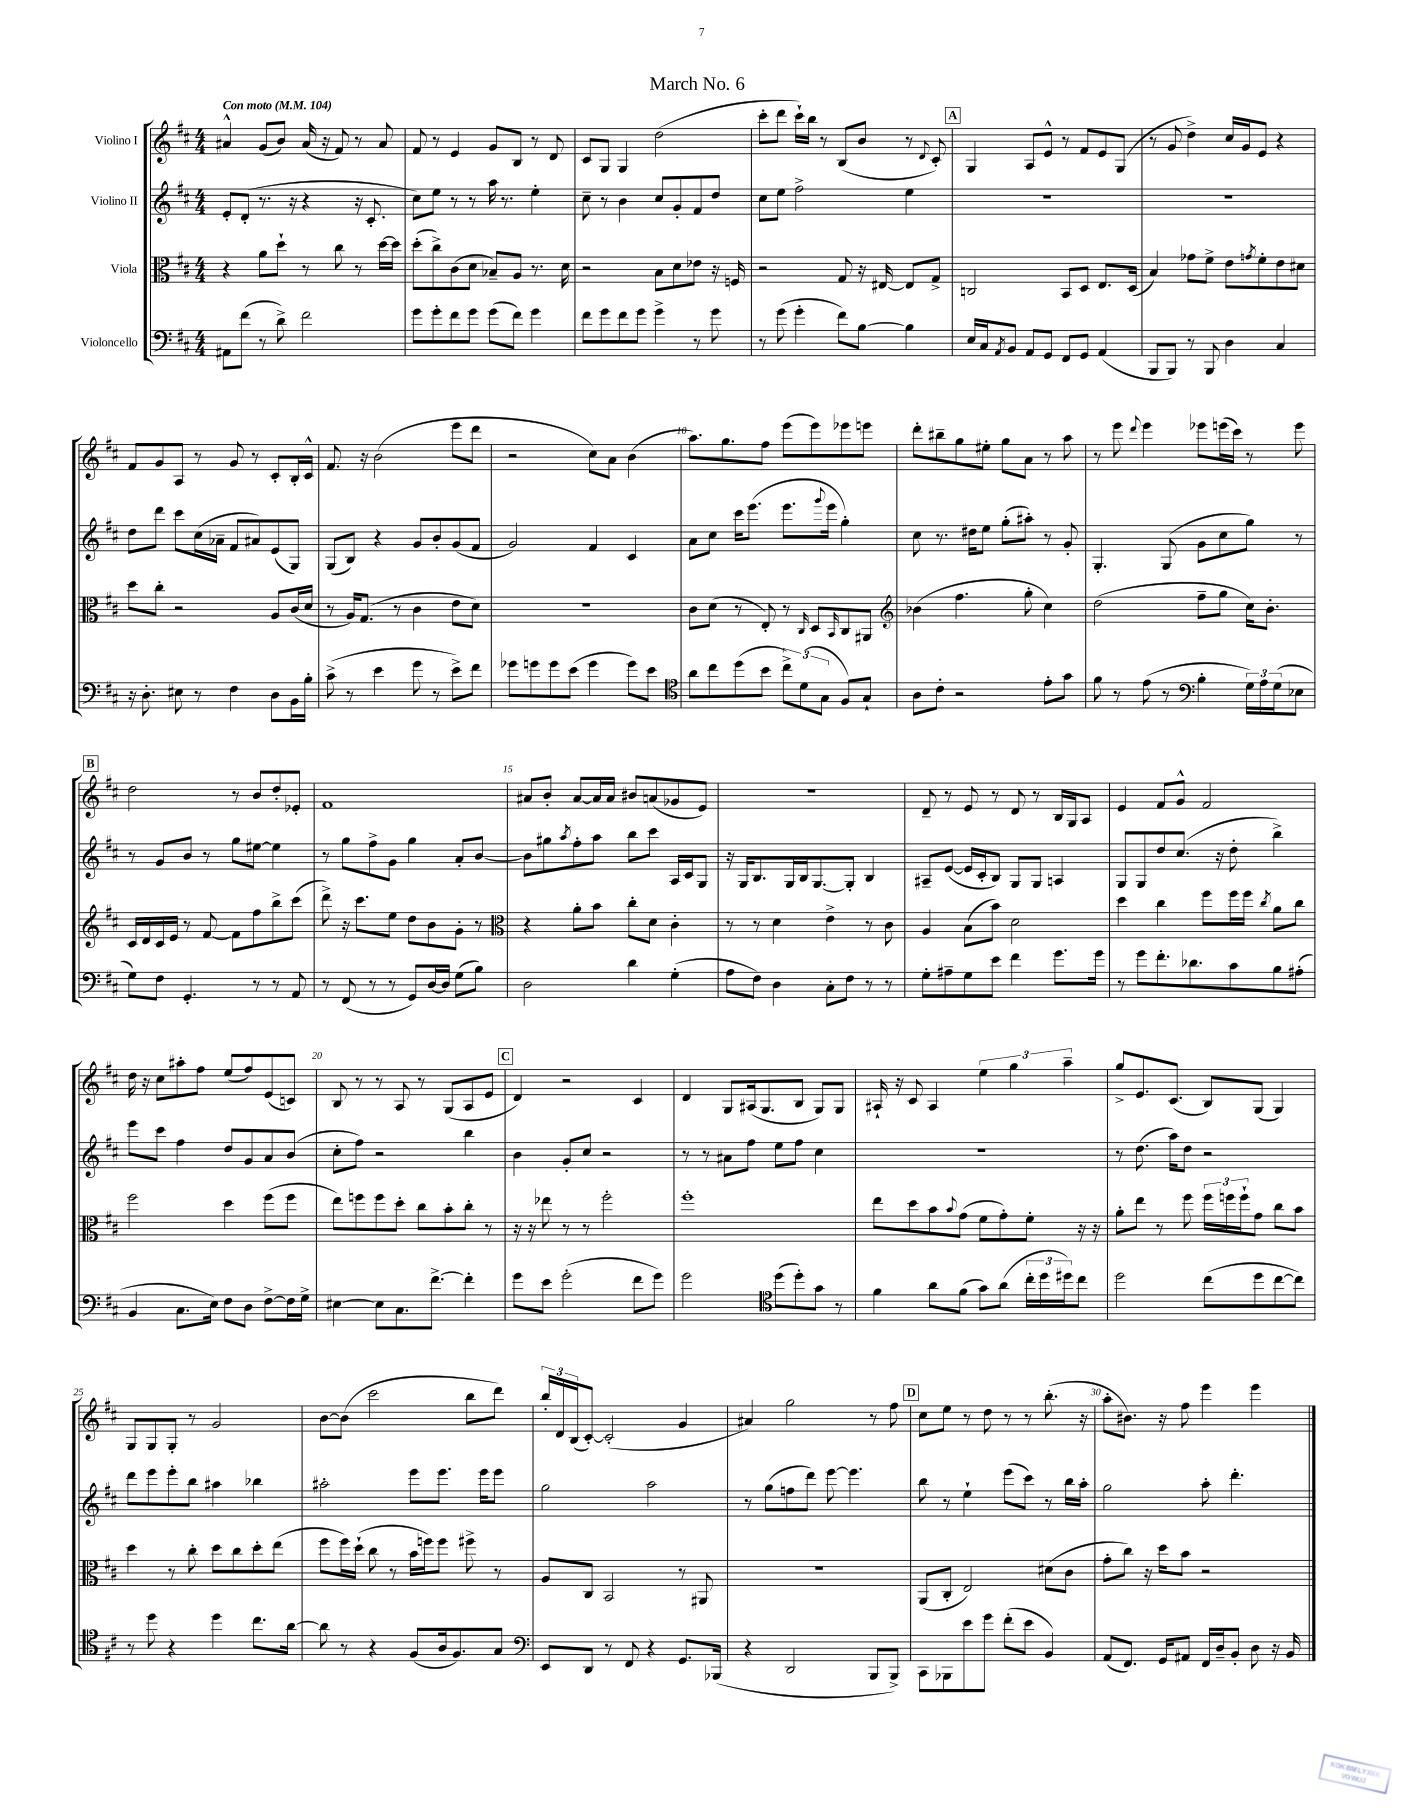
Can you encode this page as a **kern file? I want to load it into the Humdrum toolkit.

**kern	**kern	**kern	**kern
*part4	*part3	*part2	*part1
*staff4	*staff3	*staff2	*staff1
*I"Violoncello	*I"Viola	*I"Violino II	*I"Violino I
*clefF4	*clefC3	*clefG2	*clefG2
*k[f#c#]	*k[f#c#]	*k[f#c#]	*k[f#c#]
*M4/4	*M4/4	*M4/4	*M4/4
*MM104	*MM104	*MM104	*MM104
=1	=1	=1	=1
!	!	!	!LO:TX:a:B:t=Con moto
8AA#X\L	4r	8e'/L	4a#X^^/
(8f#\J	.	(8d'/J	.
8r	8a\L	8.r	(8g/L
8d^\)	8dd`\J	.	8b/J)
.	.	16r	.
2f#\	8r	4r	(16a#/
.	.	.	16r
.	8cc#\	.	8f#/)
.	8r	16r	8r
.	.	8.c#'/	.
.	[16dd\LL	.	8a#/
.	16dd\JJ]	.	.
=2	=2	=2	=2
8g\L	(8dd'\L	8cc#\L)	8f#/
8g'\	8cc#^\)	8ee\J	8r
8f#\	(8c#\	8r	4e/
8g\J	8d\J	8r	.
(8g\L	8B-X~/L)	16aa\	8g/L
.	.	8.r	.
8f#\J)	8A/J	.	8B/J
4g\	8.r	4ee'\	8r
.	.	.	8d/
.	16d\	.	.
=3	=3	=3	=3
8f#\L	2r	8cc#~\	8c#/L
8g\	.	8r	8G/J
8f#\	.	4b\	4G/
8g\J	.	.	.
4g^\	8B\L	8cc#/L	(2dd\
.	8d\	8g'/	.
8r	8e-X\J	8f#/	.
8g\	16r	8dd/J	.
.	16Fn/	.	.
=4	=4	=4	=4
8r	2r	8cc#\L	8ccc#'\L
(8g\	.	8ee\J	8ddd\J
4g'\	.	2ff#^\	16ccc#`\LL)
.	.	.	16bb\JJ
.	.	.	8r
8f#\L)	8G/	.	(8B/L
[8B\J	16r	.	8b/J
.	[16E#X/	.	.
4B\]	8E#/L]	4ee\	8r
.	.	.	8qqd/
.	8G^/J	.	8c#'/)
!!LO:REH:place=s1:t=A
=5	=5	=5	=5
16E/LL	2Cn/	1r	4G/
16C#/J	.	.	.
8qAA/	.	.	.
8BB/J	.	.	.
8AA/L	.	.	8A/L
8GG/J	.	.	8e^^/J
8FF#/L	8BB/L	.	8r
8GG/J	8D/J	.	8f#/L
(4AA/	8.E/L	.	8e/
.	.	.	(8G/J
.	(16D/Jk	.	.
=6	=6	=6	=6
8BBB/L	4B/)	1r	8r
8BBB/J)	.	.	8g/
8r	8g-X\L	.	4dd^\)
8BBB/	8f#^\J	.	.
4D\	8e\L	.	16cc#/LL
.	.	.	16g/J
.	8qgn/	.	.
.	8f#'\	.	8e/J
4C#/	8e\	.	4r
.	8d#X\J	.	.
!!LO:LB:g=z
=7	=7	=7	=7
16r	8dd\L	8dd\L	8f#/L
8.D'\	.	.	.
.	8cc#'\J	8ddd\J	8g/
8E#X\	2r	8ccc#\L	8A/J
8r	.	(16cc#\L	8r
.	.	16a-X~\JJ	.
4F#\	.	8f#/L	8g/
.	.	8a#X/)	8r
8D\L	8A/L	(8e/	8c#'/L
16BB\L	(16c#/L	8G/J)	16B'/L
16B'\JJ	16d/JJ	.	16c#^^/JJ
=8	=8	=8	=8
(8c#^\	8r	(8G/L	8.f#/
8r	16A/KL)	8B/J)	.
.	(8.G/J	.	16r
4e\	.	4r	(2b\
.	8r	.	.
8g\	4c#\	8g/L	.
8r	.	8b'/	.
8e^\L)	8e\L	(8g/	8eee\L
8f#\J	8d\J)	8f#/J	8ddd\J
=9	=9	=9	=9
8g-X\L	1r	2g/)	2r
8gn\	.	.	.
8g\	.	.	.
(8e\J	.	.	.
4g\	.	4f#/	8cc#\L)
.	.	.	8a\J
8g\L)	.	4c#/	(4b\
8e\J	.	.	.
=10	=10	=10	=10
*clefC4	*	*	*
8a\L	8c#\L	8a\L	8.aa\L)
8cc#\	(8d\J	8cc#\J	.
.	.	.	8.gg\
(8dd\	8r	16ccc#\KL	.
.	.	(8.eee\J	.
8b\J	8E'/)	.	8ff#\J
12cc#^\L)	8r	8.eee\L	(8eee\L
(12d\	.	.	.
.	16qqC#/	.	.
.	8D/L	.	8eee\)
12G\J	.	.	.
.	.	8qqggg/	.
.	.	16eee\Jk	.
.	16qqBB/	.	.
8F#/L)	8C#/	4gg'\)	8eee-X\
8G`/J	8AA#X/J	.	8eeen\J
=11	=11	=11	=11
*	*clefG2	*	*
8A\L	(4b-X\	8cc#\	8ddd'\L
8c#'\J	.	8.r	8bb#X~\
2r	4.ff#\	.	8gg\
.	.	16dd#X\KL	.
.	.	8ee\J	8ee#X'\J
.	.	(8gg'\L	8gg\L
.	8gg'\	8aa#X'\J)	8a\J
8e'\L	4cc#\)	8r	8r
8g\J	.	8g'/	8aa\
=12	=12	=12	=12
8f#\	(2dd\	4.G'/	8r
8r	.	.	8eee\
.	.	.	8qqddd/
(8e\	.	.	4eee\
8r	.	(8G/	.
*clefF4	*	*	*
4B'\	8ff#~\L	8g\L	8eee-X\L
.	8gg\J	8cc#\	(16eeen\L
.	.	.	16ccc#\JJ)
24G\LL)	16cc#\KL)	8gg\J)	8r
24A\	.	.	.
.	8.b'\J	.	.
(24G\J	.	.	.
8E-X\J	.	8r	8eee\
!!LO:LB:g=z
!!LO:REH:place=s1:t=B
=13	=13	=13	=13
8G\L)	16c#/LL	8r	2dd\
.	16d/	.	.
8F#\J	16c#/	8g/L	.
.	16e/JJ	.	.
4.GG'/	8r	8b/J	.
.	[8f#/	8r	.
.	8f#\L]	8gg\L	8r
8r	8ff#\	[8ee#X\J	8b/L
8r	8bb^\	4ee#\]	8dd'/
8AA/	(8ccc#\J	.	8e-X'/J
=14	=14	=14	=14
8r	8ddd^\)	8r	1f#
(8FF#/	16r	8gg\L	.
.	8.ccc#\L	.	.
8r	.	8ff#^\	.
8r	8ee\J	8g\J	.
8GG/L)	8dd\L	4gg\	.
[16D/L	8b\	.	.
16D/JJ]	.	.	.
(8G\L	8g'\J	8a'/L	.
8B\J)	8r	[8b/J	.
=15	=15	=15	=15
*	*clefC3	*	*
2D\	4r	8b\L]	8a#X/L
.	.	8gg#X\	8b'/J
.	.	8qaa/	.
.	8a'\L	8ff#'\	[8a#/L
.	8b\J	8aa\J	16a#/L]
.	.	.	16a#/JJ
4d\	8cc#'\L	8bb\L	8b#X/L
.	8d\J	8ccc#\J	(8an/
(4G'\	4c#'\	16A/LL	8g-X/
.	.	16c#/J	.
.	.	8G/J	8e/J)
=16	=16	=16	=16
8A\L	8r	16r	1r
.	.	16G/KL	.
8F#\J)	8r	8.B/	.
4D\	4d\	.	.
.	.	16G/L	.
.	.	16B/J	.
.	.	[8.G/	.
8C#'\L	4e^\	.	.
8F#\J	.	8G'/J]	.
8r	8r	4B/	.
8r	8c#\	.	.
=17	=17	=17	=17
8G'\L	4A/	8A#X~/L	8d~/
8A#X~\	.	([8e/J	8r
8G\	(8B\L	16e/LL]	8e/
.	.	16c#'/J	.
8e\J	8b\J)	8B/J)	8r
4f#\	2d\	8G/L	8d/
.	.	8G/J	8r
8.g\L	.	4An/	16B/LL
.	.	.	16G/J
.	.	.	8A/J
16g\Jk	.	.	.
=18	=18	=18	=18
8r	4dd\	8G/L	4e/
8g\L	.	8G/	.
8.f#'\	4cc#\	8dd/	8f#/L
.	.	(8.cc#/J	8g^^/J
8.d-X\	.	.	.
.	8ff#\L	.	2f#/
.	.	16r	.
8c#\	16ff#\L	8dd'\	.
.	16ff#\JJ	.	.
.	8qcc#/	.	.
8B\	8a\L	4bb^\)	.
(8A#X'\J	8cc#\J	.	.
!!LO:LB:g=z
=19	=19	=19	=19
4BB/	2ff#\	8eee\L	16dd\
.	.	.	16r
.	.	8ccc#\J	8cc#\L
8.C#\L	.	4ff#\	8aa#X'\
.	.	.	8ff#\J
16E\Jk)	.	.	.
8F#\L	4dd\	8dd/L	(8ee/L
8D\J	.	8g/	8ff#/)
[8F#^\L	(8ff#\L	8a/	(8e/
16F#\L]	8ff#\J	(8b/J	8cn/J)
16G^\JJ	.	.	.
=20	=20	=20	=20
[4E#X\	8ee\L)	8cc#'\L	8B/
.	8ffn\	8ff#\J)	8r
8E#\L]	8ff\	2r	8r
8.C#\	8dd'\J	.	8A/
.	8cc#\L	.	8r
[8.f#^\J	.	.	.
.	8b'\	.	(8G/L
4f#'\]	8cc#'\J	4bb\	8A/
.	8r	.	8e/J
!!LO:REH:place=s1:t=C
=21	=21	=21	=21
8g\L	16r	4b\	4d/)
.	16r	.	.
8e\J	8ee-X\	.	.
(2g'\	8r	8g'/L	2r
.	8r	8cc#/J	.
.	2ff#'\	2r	.
8f#\L	.	.	4c#/
8g\J)	.	.	.
=22	=22	=22	=22
2g\	1ff#'	8r	4d/
.	.	8r	.
.	.	8a#X\L	8G/L
.	.	8ff#\J	(16A#X/k
.	.	.	8.G/
*clefC4	*	*	*
(8dd\L	.	8ee\L	.
8dd'\)	.	8ff#\J	8B/J
8g\J	.	4cc#\	8G/L)
8r	.	.	8G/J
=23	=23	=23	=23
4f#\	8ee\L	1r	16A#X`/
.	.	.	16r
.	8dd\	.	8c#/
8a\L	8b\	.	4A#/
.	8qqb/	.	.
(8f#\J	(8g\J	.	.
8g\L)	8f#\L	.	6ee\
(8a\J	8g'\)	.	.
.	.	.	6gg\
24cc#'\LL	8f#'\J	.	.
24dd\	.	.	.
24dd#X\J)	.	.	6aa~\
8cc#\J	16r	.	.
.	16r	.	.
=24	=24	=24	=24
2dd\	8a'\L	8r	8gg^/L
.	8ee\J	(8.dd\	8.e/
.	8r	.	.
.	.	16aa\KL)	(8.c#/J
.	8ff#\	8dd\J	.
(8cc#\L	24ff#\LL	2r	8B/L)
.	24ffn\	.	.
.	24ff`\J	.	.
8dd\	8g\J	.	(8G/J
[8cc#\	8cc#\L	.	4G/)
8cc#\J])	8b\J	.	.
!!LO:LB:g=z
=25	=25	=25	=25
8r	4dd\	8ddd\L	8G/L
8dd\	.	8eee\	8G/
4r	8r	8eee'\	8G'/J
.	8cc#'\	8bb\J	8r
4dd\	8dd\L	4aa#X\	2g/
.	8cc#\	.	.
8.cc#\L	8dd'\	4bb-X\	.
.	(8ee\J	.	.
[16a\Jk	.	.	.
=26	=26	=26	=26
8a\]	8ff#\L	2aa#X'\	[8b\L
8r	16ff#\L)	.	(8b\J]
.	(16dd`\JJ	.	.
4r	8cc#\	.	2ccc#\
.	8r	.	.
(8F#/L	16b\LL	8eee\L	.
.	16ffn\J)	.	.
16A/k	8ff\J	8.eee\J	.
8.F#/)	.	.	.
.	8ff#X^\	.	8bb\L
.	.	16eee\KL	.
8G/J	8r	8eee\J	8ddd\J)
=27	=27	=27	=27
*clefF4	*	*	*
8EE/L	8A/L	2gg\	24bb'/LL
.	.	.	24d/
.	.	.	(24B/J
8DD/J	8C#/J	.	[8c#'/J)
8r	2BB/	.	(2c#'/]
8FF#/	.	.	.
4r	.	2aa\	.
8.GG/L	8r	.	4g/
.	8AA#X/	.	.
(16BBB-X/Jk	.	.	.
=28	=28	=28	=28
4r	1r	8r	4a#X/)
.	.	(8gg\L	.
2DD/	.	8ffn\	2gg\
.	.	8ddd\J)	.
.	.	[8eee\	.
.	.	4.eee\]	.
8BBB/L	.	.	8r
8BBB^/J)	.	.	8ff#\
!!LO:REH:place=s1:t=D
=29	=29	=29	=29
8CC#\L	(8AA/L	8bb\	8cc#\L
8BBB-X\	8C#'/J	8r	8ee\J
8e\	2E/)	4ee`\	8r
8g\J	.	.	8dd\
(8f#'\L	.	(8eee\L	8r
8e\J	.	8ccc#\J)	8r
4BB/)	(8d#X\L	8r	(8.bb'\
.	8c#\J	16bb\LL	.
.	.	16aa'\JJ	16r
=30	=30	=30	=30
(8AA/L	8g'\L	2gg\	8aa'\L
8.FF#/J)	8cc#\J)	.	8.b#X\J)
.	16r	.	.
16GG/KL	16dd\KL	.	16r
8AA#X/J	8b\J	.	8ff#\
16FF#/LL	2r	8aa'\	4eee\
16D~/J	.	.	.
8BB'/J	.	4.ddd'\	.
8D\	.	.	4eee\
16r	.	.	.
16BB/	.	.	.
==	==	==	==
*-	*-	*-	*-
